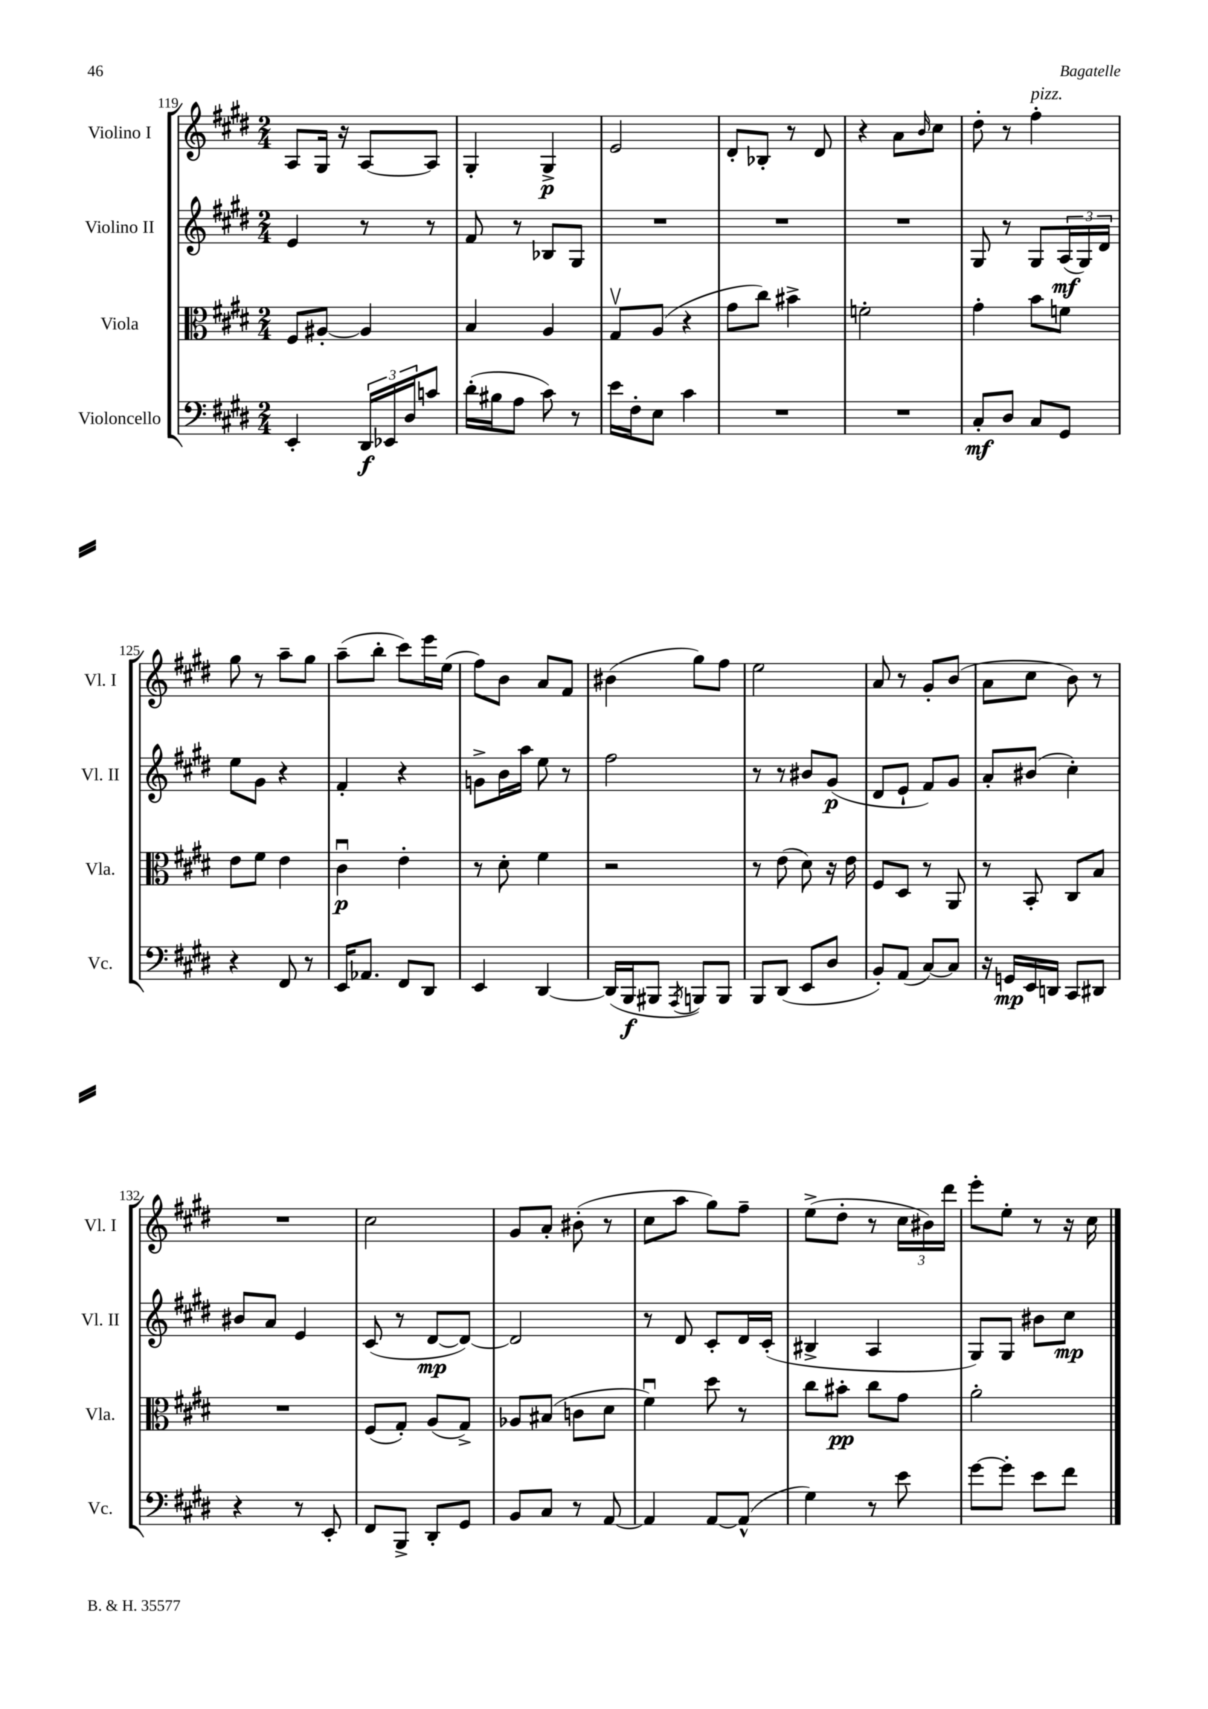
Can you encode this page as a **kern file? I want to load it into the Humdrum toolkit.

**kern	**dynam	**kern	**dynam	**kern	**dynam	**kern	**dynam
*part4	*part4	*part3	*part3	*part2	*part2	*part1	*part1
*staff4	*staff4	*staff3	*staff3	*staff2	*staff2	*staff1	*staff1
*I"Violoncello	*	*I"Viola	*	*I"Violino II	*	*I"Violino I	*
*I'Vc.	*	*I'Vla.	*	*I'Vl. II	*	*I'Vl. I	*
*clefF4	*	*clefC3	*	*clefG2	*	*clefG2	*
*k[f#c#g#d#]	*	*k[f#c#g#d#]	*	*k[f#c#g#d#]	*	*k[f#c#g#d#]	*
*M2/4	*	*M2/4	*	*M2/4	*	*M2/4	*
=119	=119	=119	=119	=119	=119	=119	=119
4EE'/	.	8F#/L	.	4e/	.	8A/L	.
.	.	[8A#X'/J	.	.	.	16G#/Jk	.
.	.	.	.	.	.	16r	.
24DD#/LL	f	4A#/]	.	8r	.	[8A/L	.
24EE-X/	.	.	.	.	.	.	.
24D#/J	.	.	.	.	.	.	.
8cn/J	.	.	.	8r	.	8A/J]	.
=120	=120	=120	=120	=120	=120	=120	=120
(16d#'\LL	.	4B/	.	8f#/	.	4G#'/	.
16B#X\J	.	.	.	.	.	.	.
8A\J	.	.	.	8r	.	.	.
8c#\)	.	4A/	.	8B-X/L	.	4G#^/	p
8r	.	.	.	8G#/J	.	.	.
=121	=121	=121	=121	=121	=121	=121	=121
16e\LL	.	8G#v/L	.	2r	.	2e/	.
16F#'\J	.	.	.	.	.	.	.
8E\J	.	(8A/J	.	.	.	.	.
4c#\	.	4r	.	.	.	.	.
=122	=122	=122	=122	=122	=122	=122	=122
2r	.	8g#\L	.	2r	.	8d#'/L	.
.	.	8cc#\J)	.	.	.	8B-X'/J	.
.	.	4b#X^\	.	.	.	8r	.
.	.	.	.	.	.	8d#/	.
=123	=123	=123	=123	=123	=123	=123	=123
2r	.	2fn'\	.	2r	.	4r	.
.	.	.	.	.	.	8a\L	.
.	.	.	.	.	.	16qqb/	.
.	.	.	.	.	.	8cc#\J	.
=124	=124	=124	=124	=124	=124	=124	=124
8C#'/L	mf	4g#'\	.	8G#/	.	8dd#'\	.
8D#/J	.	.	.	8r	.	8r	.
!	!	!	!	!	!	!LO:TX:a:i:t=pizz.	!
8C#/L	.	8b\L	.	8G#/L	.	4ff#'\	.
8GG#/J	.	8fn\J	.	(24A/L	mf	.	.
.	.	.	.	24G#/)	.	.	.
.	.	.	.	24d#/JJ	.	.	.
!!LO:LB:g=z
=125	=125	=125	=125	=125	=125	=125	=125
4r	.	8e\L	.	8ee\L	.	8gg#\	.
.	.	8f#\J	.	8g#\J	.	8r	.
8FF#/	.	4e\	.	4r	.	8aa~\L	.
8r	.	.	.	.	.	8gg#\J	.
=126	=126	=126	=126	=126	=126	=126	=126
16EE/KL	.	4c#u\	p	4f#'/	.	(8aa~\L	.
8.AA-X/J	.	.	.	.	.	.	.
.	.	.	.	.	.	8bb'\J	.
8FF#/L	.	4e'\	.	4r	.	8ccc#\L)	.
8DD#/J	.	.	.	.	.	16eee\L	.
.	.	.	.	.	.	(16ee\JJ	.
=127	=127	=127	=127	=127	=127	=127	=127
4EE/	.	8r	.	8gn^\L	.	8ff#\L)	.
.	.	8d#'\	.	16b\L	.	8b\J	.
.	.	.	.	16aa\JJ	.	.	.
[4DD#/	.	4f#\	.	8ee\	.	8a/L	.
.	.	.	.	8r	.	8f#/J	.
=128	=128	=128	=128	=128	=128	=128	=128
(16DD#/LL]	.	2r	.	2ff#\	.	(4b#X\	.
16BBB/J	f	.	.	.	.	.	.
8BBB#X/J	.	.	.	.	.	.	.
8qAAA/	.	.	.	.	.	.	.
8BBBn/L)	.	.	.	.	.	8gg#\L)	.
8BBB/J	.	.	.	.	.	8ff#\J	.
=129	=129	=129	=129	=129	=129	=129	=129
8BBB/L	.	8r	.	8r	.	2ee\	.
(8DD#/J	.	(8e\	.	8r	.	.	.
8EE/L	.	8d#\)	.	8b#X/L	.	.	.
8D#/J	.	16r	.	(8g#/J	p	.	.
.	.	16e\	.	.	.	.	.
=130	=130	=130	=130	=130	=130	=130	=130
8BB'/L)	.	8F#/L	.	8d#/L	.	8a/	.
(8AA/J	.	8D#/J	.	8e`/J	.	8r	.
[8C#/L)	.	8r	.	8f#/L)	.	8g#'/L	.
8C#/J]	.	8AA/	.	8g#/J	.	(8b/J	.
=131	=131	=131	=131	=131	=131	=131	=131
16r	.	8r	.	8a'/L	.	8a\L	.
16GGn/LL	mp	.	.	.	.	.	.
16EE/	.	8BB'/	.	(8b#X/J	.	8cc#\J	.
16DDn/JJ	.	.	.	.	.	.	.
8CC#/L	.	8C#/L	.	4cc#'\)	.	8b\)	.
8DD#X/J	.	8B/J	.	.	.	8r	.
!!LO:LB:g=z
=132	=132	=132	=132	=132	=132	=132	=132
4r	.	2r	.	8b#X/L	.	2r	.
.	.	.	.	8a/J	.	.	.
8r	.	.	.	4e/	.	.	.
8EE'/	.	.	.	.	.	.	.
=133	=133	=133	=133	=133	=133	=133	=133
8FF#/L	.	(8F#/L	.	(8c#/	.	2cc#\	.
8BBB^/J	.	8G#'/J)	.	8r	.	.	.
8DD#'/L	.	(8A/L	.	[8d#/L	mp	.	.
8GG#/J	.	8G#^/J)	.	8d#/J_)	.	.	.
=134	=134	=134	=134	=134	=134	=134	=134
8BB/L	.	8A-X/L	.	2d#/]	.	8g#/L	.
8C#/J	.	(8B#X/J	.	.	.	8a'/J	.
8r	.	8cn\L	.	.	.	(8b#X'\	.
[8AA/	.	8d#\J	.	.	.	8r	.
=135	=135	=135	=135	=135	=135	=135	=135
4AA/]	.	4f#u\)	.	8r	.	8cc#\L	.
.	.	.	.	8d#/	.	8aa\J	.
[8AA/L	.	8dd#\	.	8c#'/L	.	8gg#\L)	.
(8AA^^/J]	.	8r	.	16d#/L	.	8ff#~\J	.
.	.	.	.	(16c#'/JJ	.	.	.
=136	=136	=136	=136	=136	=136	=136	=136
4G#\)	.	8cc#\L	.	4B#X^/	.	(8ee^\L	.
.	.	8b#X'\J	pp	.	.	8dd#'\J	.
8r	.	8cc#\L	.	4A/	.	8r	.
8e\	.	8g#\J	.	.	.	24cc#\LL	.
.	.	.	.	.	.	24b#X\)	.
.	.	.	.	.	.	24ddd#\JJ	.
=137	=137	=137	=137	=137	=137	=137	=137
[8g#\L	.	2a'\	.	8G#/L)	.	8eee'\L	.
8g#'\J]	.	.	.	8G#/J	.	8ee'\J	.
8e\L	.	.	.	8b#X\L	.	8r	.
8f#\J	.	.	.	8cc#\J	mp	16r	.
.	.	.	.	.	.	16cc#\	.
==	==	==	==	==	==	==	==
*-	*-	*-	*-	*-	*-	*-	*-
